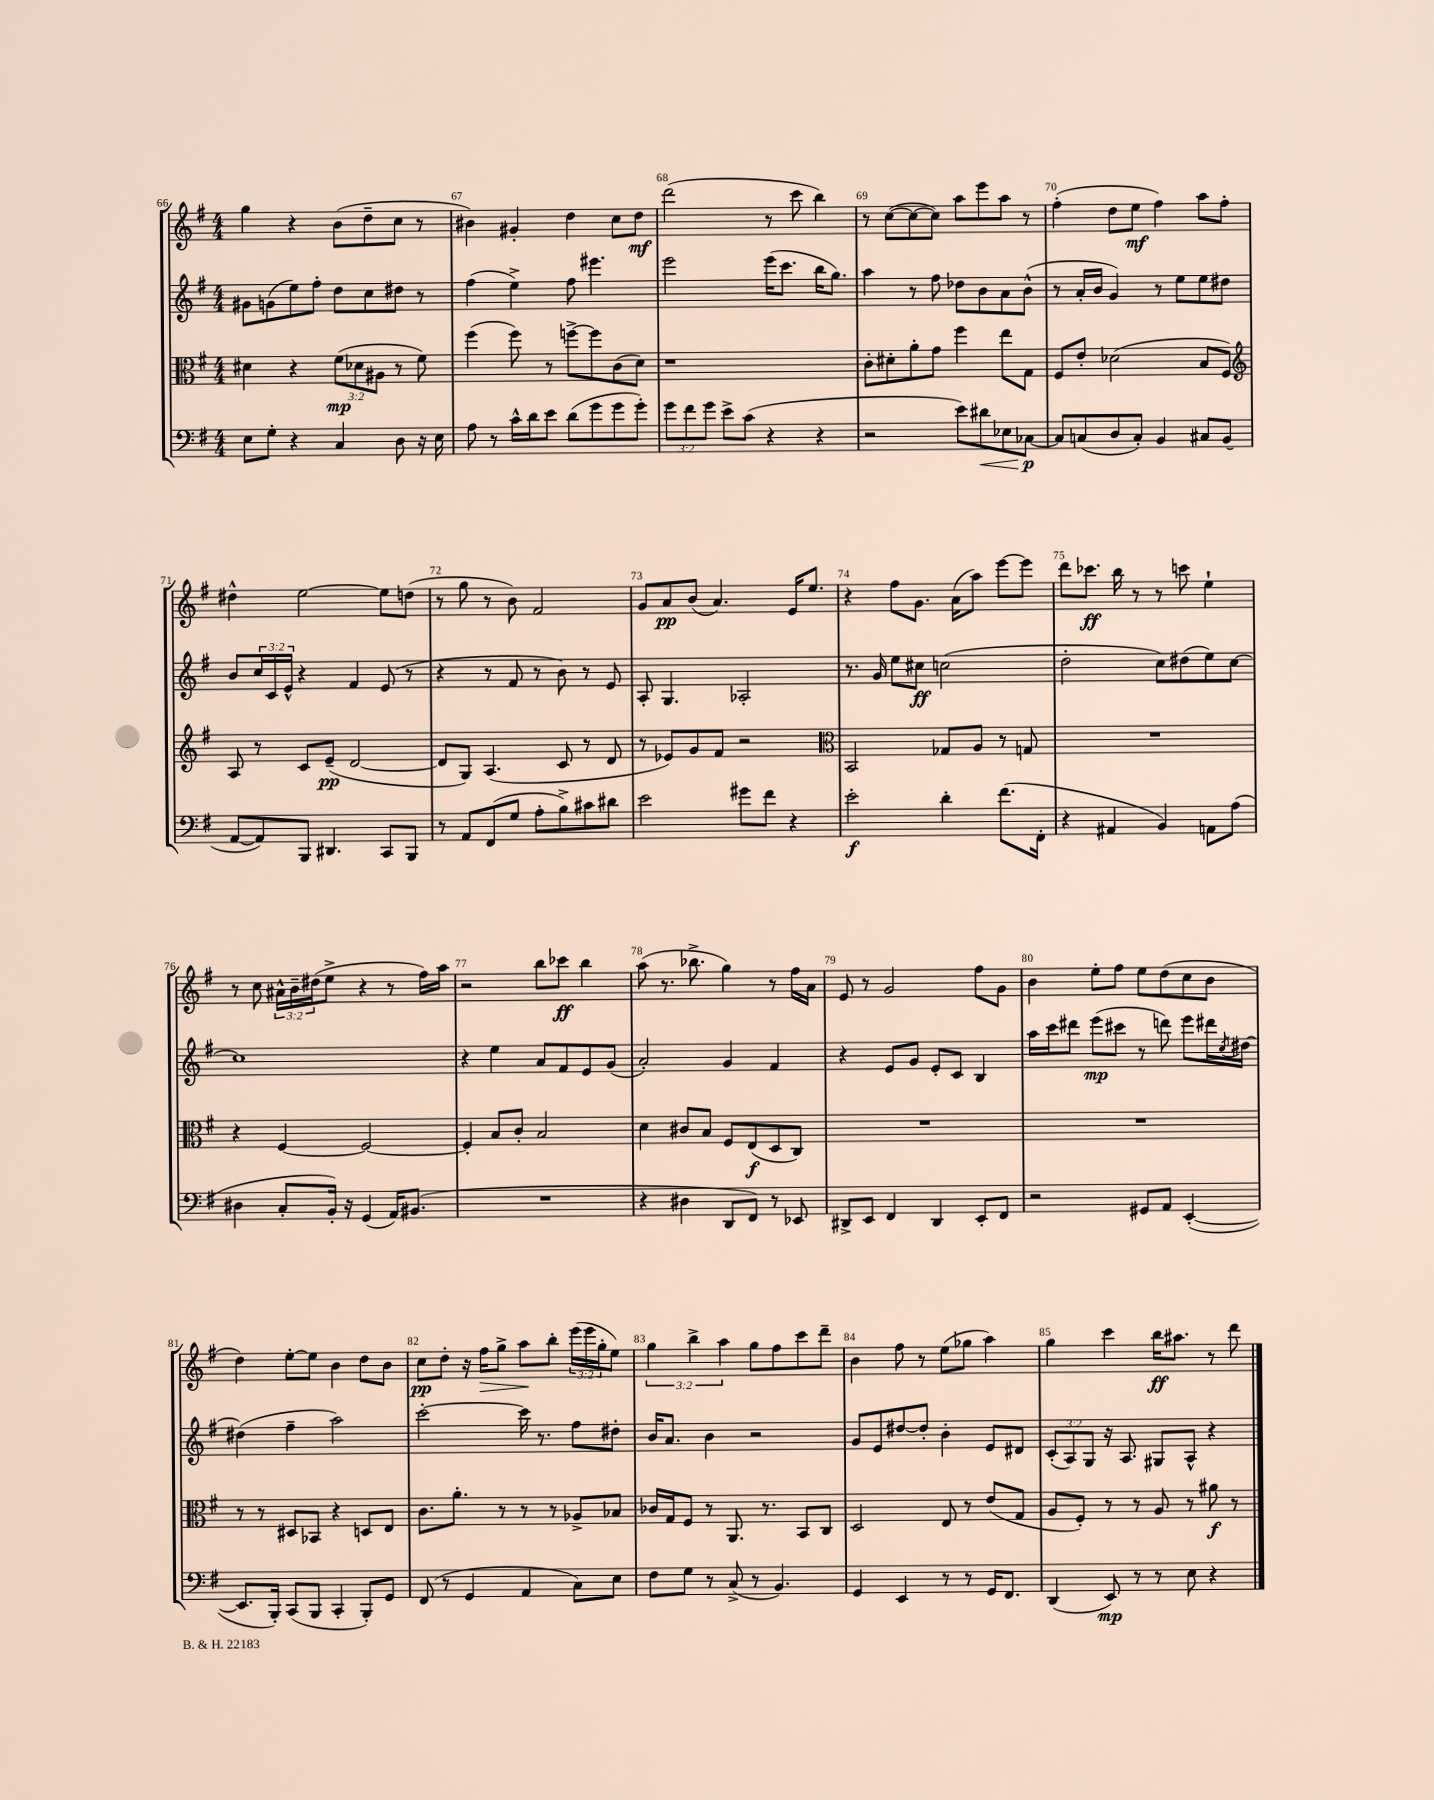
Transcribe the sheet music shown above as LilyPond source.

<<
\new StaffGroup <<
\new Staff = "s0" {
    \clef treble \key g \major \numericTimeSignature \time 4/4 \override Staff.TupletNumber.text = #tuplet-number::calc-fraction-text
    g''4 r4 b'8( d''8-- c''8 r8 |
    bis'4) gis'4-. d''4 c''8 d''8\mf |
    d'''2( r8 c'''8 b''4) |
    r8 c''8~( c''8~ c''8) a''8 e'''8 a''8 r8 |
    fis''4-.( d''8 e''8\mf fis''4) a''8 fis''8-. |
    dis''4-^ e''2~ e''8 d''8( |
    r8 g''8 r8 b'8) fis'2 |
    g'8 a'8\pp b'8( a'4.) e'16 e''8. |
    r4 fis''8 g'8. a'16( a''8) e'''8~ e'''8 |
    d'''8 ces'''8.\ff b''16 r8 r8 c'''8 e''4-! |
    r8 c''8 \tuplet 3/2 { ais'16-^ b'16-- dis''16( } e''8-> r4 r8 fis''16) a''16 |
    r2 b''8 ces'''8\ff b''4 |
    a''8( r8. bes''8.-> g''4) r8 fis''16 a'16 |
    e'8 r8 g'2 fis''8 g'8 |
    b'4 e''8-. fis''8 e''8 d''8( c''8 b'8 |
    d''4) e''8~-. e''8 b'4 d''8 b'8 |
    c''8\pp d''8-. r16 fis''16\> g''8-> a''8\! b''8-. \tuplet 3/2 { e'''16( e'''16 g''16-. } e''8) |
    \tuplet 3/2 { g''4 b''4-> a''4 } g''8 fis''8 c'''8 d'''8-- |
    b'4 fis''8 r8 e''8( ges''8 a''4) |
    g''4 c'''4 b''16\ff ais''8. r8 d'''8 \bar "|." |
}
\new Staff = "s1" {
    \clef treble \key g \major \numericTimeSignature \time 4/4 \override Staff.TupletNumber.text = #tuplet-number::calc-fraction-text
    gis'8 g'8( e''8) fis''8-. d''8 c''8 dis''8 r8 |
    fis''4( e''4->) fis''8 eis'''4. |
    e'''2 e'''16( c'''8. b''16 g''8.) |
    a''4 r8 fis''8 des''8 b'8 a'8 b'8-^( |
    r8 a'16-. b'16 g'4) r8 e''8 e''8 dis''8 |
    b'8 \tuplet 3/2 { c''16 c'16 e'16-^ } r4 fis'4 e'8( r8 |
    r4 r8 fis'8 r8 b'8) r8 e'8 |
    a8-. g4. aes2-. |
    r8. g'16 e''8 cis''8\ff c''2( |
    d''2-. c''8) dis''8( e''8) c''8~ |
    c''1 |
    r4 e''4 a'8 fis'8 e'8 g'8( |
    a'2-.) g'4 fis'4 |
    r4 e'8 g'8 e'8-. c'8 b4 |
    a''16 c'''16 dis'''8 e'''8\mp( cis'''8 r8 d'''8) e'''8 dis'''16 \acciaccatura { c''8 } dis''16~ |
    dis''4( fis''4-- a''2) |
    c'''2~-. c'''16 r8. fis''8 dis''8-. |
    b'16 a'8. b'4 r2 |
    g'8 e'8 dis''8~ dis''8-. b'4-. e'8 dis'8 |
    \tuplet 3/2 { c'8-.( a8) g8 } r16 a8. gis8 a8-^ r4 \bar "|." |
}
\new Staff = "s2" {
    \clef alto \key g \major \numericTimeSignature \time 4/4 \override Staff.TupletNumber.text = #tuplet-number::calc-fraction-text
    dis'4 r4 \tuplet 3/2 { fis'8\mp( des'8 ais8 } r8 fis'8) |
    fis''4( fis''8) r8 f''8~-> f''8 c'8( d'8) |
    r1 |
    c'8-. dis'8-. a'8-. g'8 fis''4 e''8 g8 |
    fis8 e'8-. des'2( b8 fis8) |
    \clef treble a8 r8 c'8 e'8--\pp( d'2~ |
    d'8 g8) a4.( c'8 r8 d'8 |
    r8 ees'8) g'8 fis'8 r2 |
    \clef alto b,2 ges8 a8 r8 g8 |
    R1 |
    r4 fis4~ fis2~ |
    fis4-. b8 c'8-. b2 |
    d'4 cis'8 b8 fis8 e8\f( d8 c8) |
    R1 |
    R1 |
    r8 r8 dis8 bes,8 r4 d8 e8 |
    c'8. a'8.-. r8 r8 r8 aes8-> bes8 |
    ces'16 g16 fis8 r8 a,8. r8. b,8 c8 |
    d2 e8 r8 e'8( g8 |
    a8 fis8-.) r8 r8 a8 r8 ais'8\f r8 \bar "|." |
}
\new Staff = "s3" {
    \clef bass \key g \major \numericTimeSignature \time 4/4 \override Staff.TupletNumber.text = #tuplet-number::calc-fraction-text
    e8 g8-. r4 c4 d8 r16 e16 |
    a8 r8 c'16-^ d'16 e'8 d'8( g'8 g'8 g'8-.) |
    \tuplet 3/2 { g'8 fis'8 g'8 } e'8-> c'8( r4 r4 |
    r2 e'8) dis'8\< ees8 ces8~\p\! |
    ces8 c8( d8 c8-.) b,4 cis8 b,8( |
    a,8~ a,8) b,,8 dis,4. c,8 b,,8 |
    r8 a,8 fis,8( g8 a8-. b8->) cis'8 dis'8 |
    e'2 gis'8 fis'8 r4 |
    e'2-.\f d'4-. fis'8.( fis,16-. |
    r4 ais,4 b,4) a,8 a8( |
    dis4 c8-. b,16-.) r16 g,4( a,16) bis,8.( |
    R1 |
    r4 dis4 d,8 fis,8) r8 ees,8 |
    dis,8-> e,8 fis,4 dis,4 e,8-. fis,8 |
    r2 gis,8 a,8 e,4~-.( |
    e,8. b,,16-.) c,8( b,,8 c,4-. b,,8-.) g,8 |
    fis,8( r8 g,4 a,4 c8) e8 |
    fis8 g8 r8 c8->( r8 b,4.) |
    g,4 e,4 r8 r8 g,16 fis,8. |
    d,4( e,8\mp) r8 r8 e8 r4 \bar "|." |
}
>>
>>
\layout { \context { \Score currentBarNumber = #66 \override BarNumber.break-visibility = ##(#f #t #t) barNumberVisibility = #all-bar-numbers-visible } }
